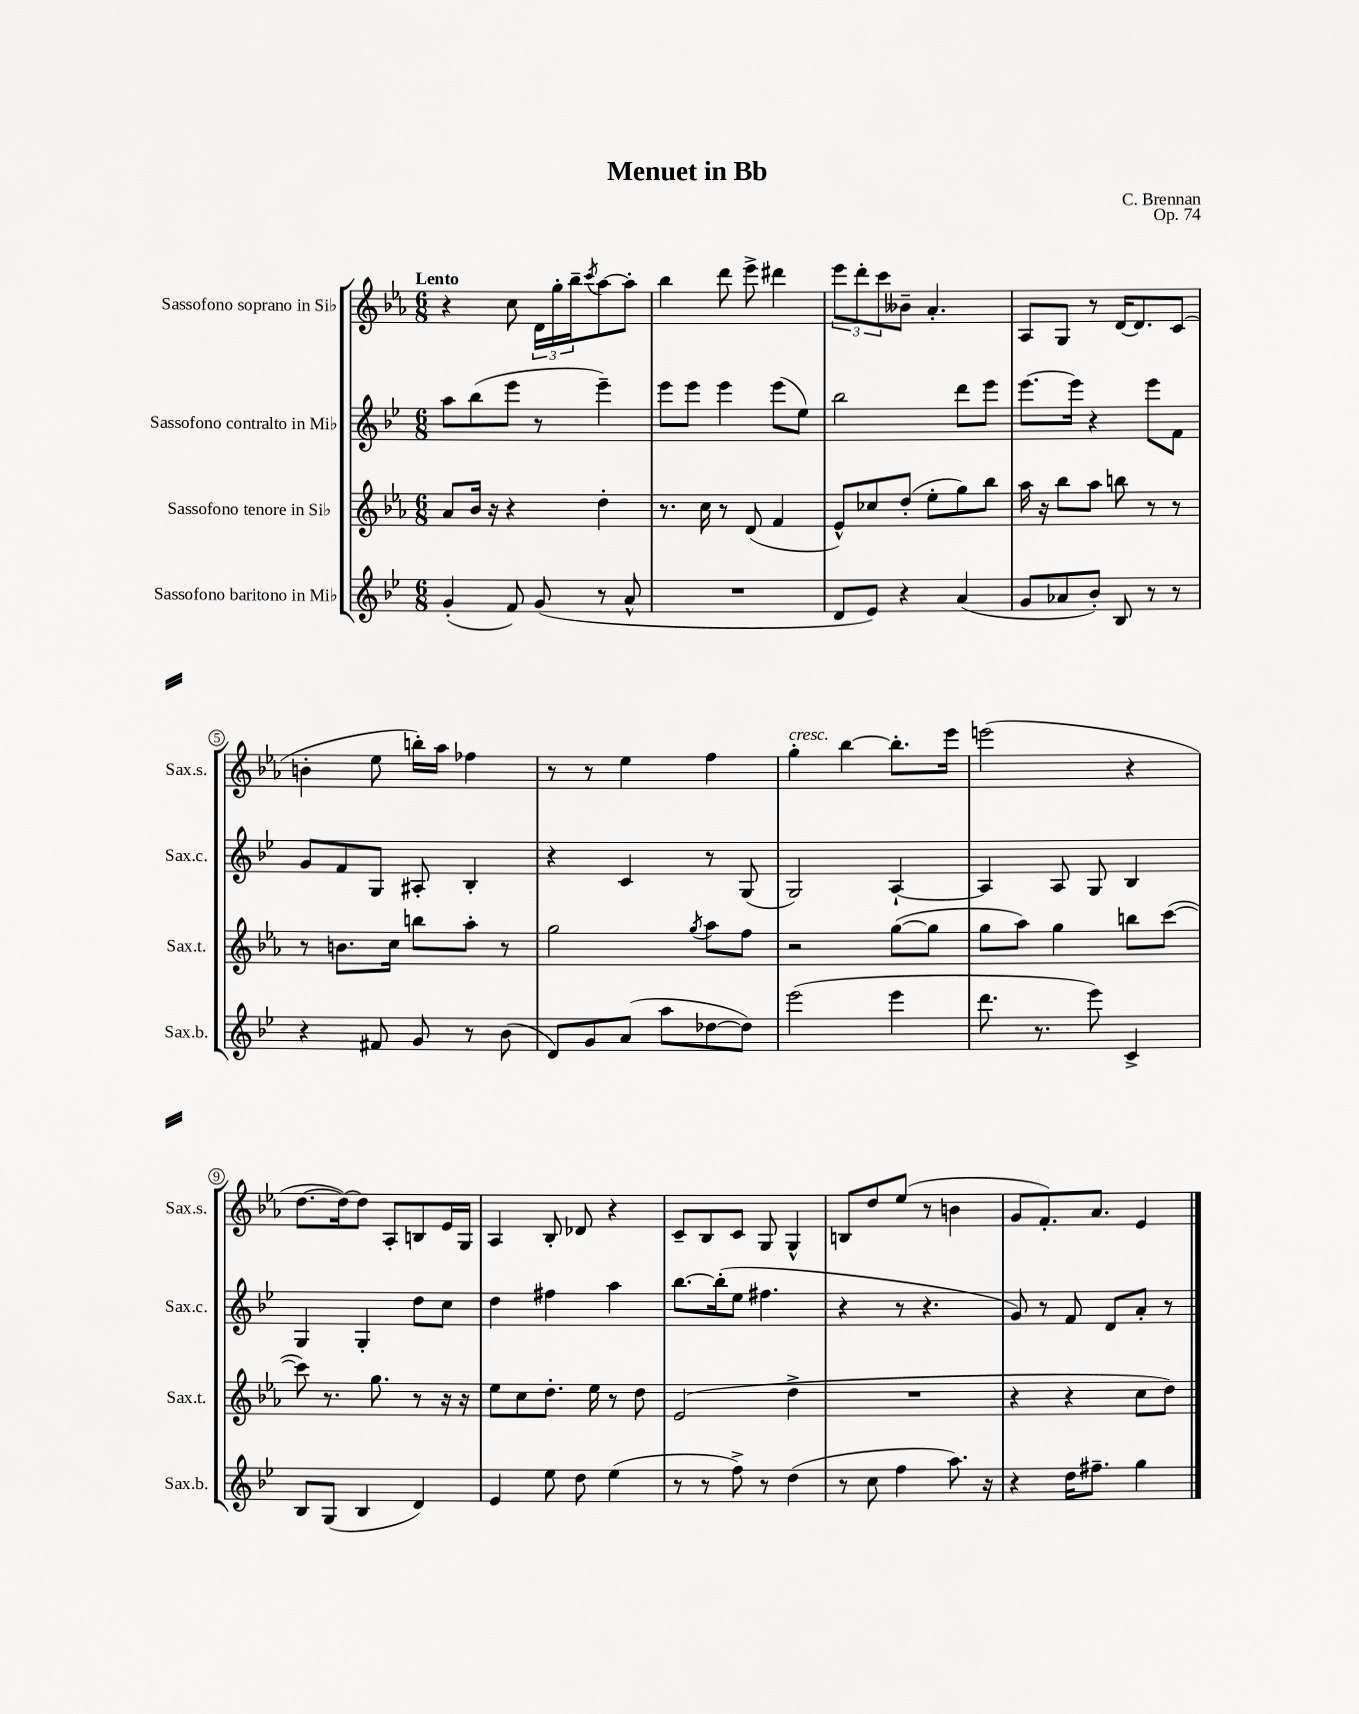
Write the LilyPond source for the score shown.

\header { title = "Menuet in Bb" composer = "C. Brennan" opus = "Op. 74" }
<<
\new StaffGroup <<
\new Staff = "s0" \with { instrumentName = "Sassofono soprano in Sib" shortInstrumentName = "Sax.s." } {
    \clef treble \key ees \major \numericTimeSignature \time 6/8 \tempo "Lento"
    r4 c''8 \tuplet 3/2 { d'16 g''16-. bes''16-- } \acciaccatura { c'''8 } aes''8~ aes''8-. |
    bes''4 d'''8 ees'''8-> dis'''4 |
    \tuplet 3/2 { ees'''8 d'''8-. c'''8 } beses'8-- aes'4.-. |
    aes8 g8 r8 d'16~ d'8. c'8( |
    b'4-. ees''8 b''16-.) aes''16 fes''4 |
    r8 r8 ees''4 f''4 |
    g''4-.^\markup { \italic "cresc." } bes''4~ bes''8.-. ees'''16 |
    e'''2( r4 |
    d''8.~ d''16~) d''8 aes8-. b8 ees'16 g16 |
    aes4 bes8-. des'8 r4 |
    c'8-- bes8 c'8 g8 g4-^ |
    b8 d''8 ees''8( r8 b'4 |
    g'8 f'8.-.) aes'8. ees'4 \bar "|." |
}
\new Staff = "s1" \with { instrumentName = "Sassofono contralto in Mib" shortInstrumentName = "Sax.c." } {
    \clef treble \key bes \major \numericTimeSignature \time 6/8
    a''8 bes''8( ees'''8 r8 ees'''4--) |
    ees'''8 ees'''8 ees'''4 ees'''8( ees''8) |
    bes''2 d'''8 ees'''8 |
    ees'''8.~ ees'''16 r4 ees'''8 f'8 |
    g'8 f'8 g8 ais8-. bes4-. |
    r4 c'4 r8 g8( |
    g2) a4~-! |
    a4 a8 g8 bes4 |
    g4 g4-. d''8 c''8 |
    d''4 fis''4 a''4 |
    bes''8.~ bes''16-.( ees''8 fis''4. |
    r4 r8 r4. |
    g'8) r8 f'8 d'8 a'8-. r8 \bar "|." |
}
\new Staff = "s2" \with { instrumentName = "Sassofono tenore in Sib" shortInstrumentName = "Sax.t." } {
    \clef treble \key ees \major \numericTimeSignature \time 6/8
    aes'8 bes'16 r16 r4 d''4-. |
    r8. c''16 r8 d'8( f'4 |
    ees'8-^) ces''8 d''8-.( ees''8-. g''8) bes''8 |
    aes''16 r16 bes''8 aes''8 b''8 r8 r8 |
    r8 b'8. c''16 b''8 aes''8-. r8 |
    g''2 \acciaccatura { g''8 } aes''8 f''8 |
    r2 g''8~( g''8 |
    g''8 aes''8) g''4 b''8 c'''8~( |
    c'''8) r8. g''8. r8 r16 r16 |
    ees''8 c''8 d''8.-. ees''16 r8 d''8 |
    ees'2( d''4-> |
    R2. |
    r4 r4 c''8 d''8) \bar "|." |
}
\new Staff = "s3" \with { instrumentName = "Sassofono baritono in Mib" shortInstrumentName = "Sax.b." } {
    \clef treble \key bes \major \numericTimeSignature \time 6/8
    g'4-.( f'8) g'8( r8 a'8-^ |
    R2. |
    d'8 ees'8) r4 a'4( |
    g'8 aes'8 bes'8-.) bes8 r8 r8 |
    r4 fis'8 g'8 r8 bes'8( |
    d'8) g'8 a'8( a''8 des''8~ des''8) |
    ees'''2( ees'''4 |
    d'''8. r8. ees'''8) c'4-> |
    bes8 g8( bes4 d'4) |
    ees'4 ees''8 d''8 ees''4( |
    r8 r8 f''8->) r8 d''4( |
    r8 c''8 f''4 a''8.) r16 |
    r4 d''16 fis''8.-- g''4 \bar "|." |
}
>>
>>
\layout { \context { \Score \override BarNumber.stencil = #(make-stencil-circler 0.1 0.3 ly:text-interface::print) } }
